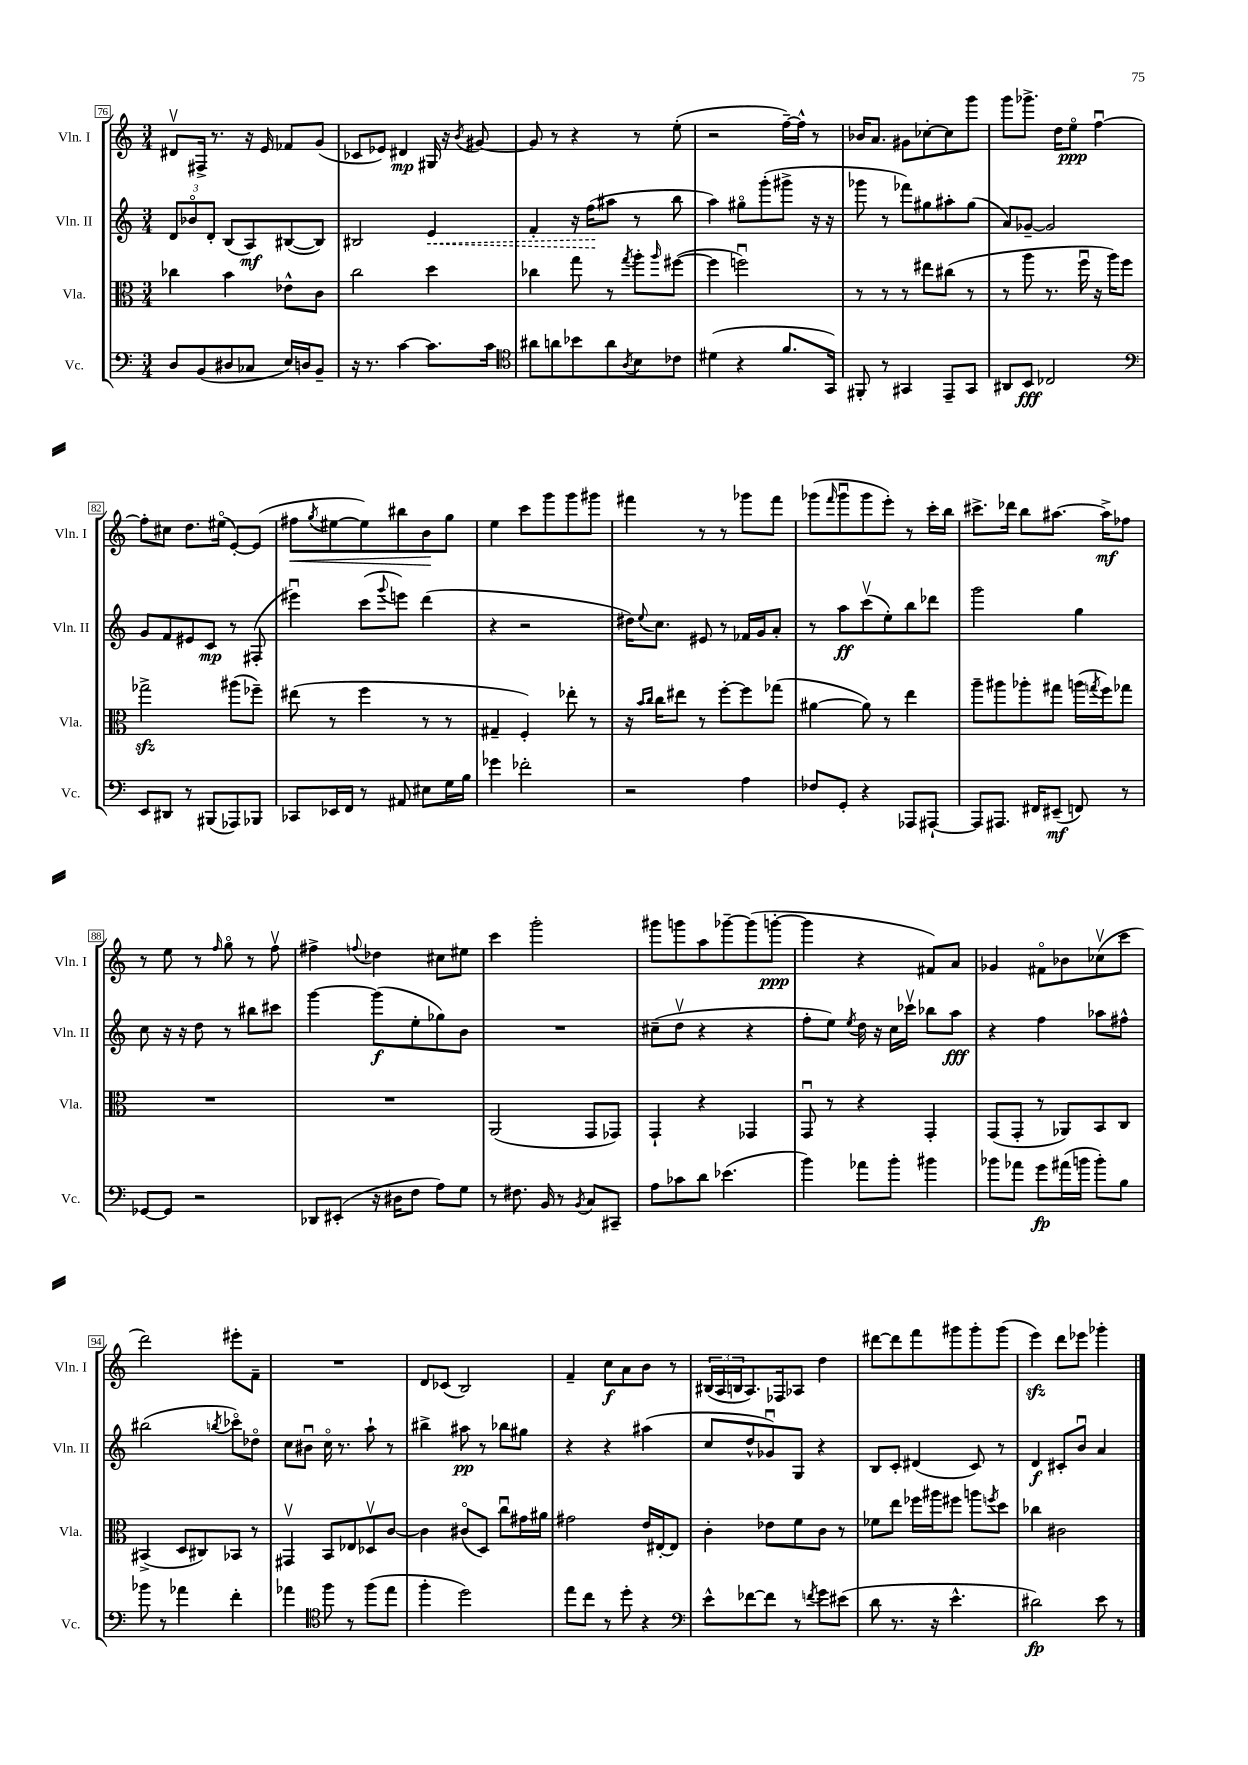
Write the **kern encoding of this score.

**kern	**kern	**kern	**kern
*staff4	*staff3	*staff2	*staff1
*clefF4	*clefC3	*clefG2	*clefG2
*k[]	*k[]	*k[]	*k[]
*M3/4	*M3/4	*M3/4	*M3/4
8D	4cc-	12d	8d#v
.	.	12b-o	.
(8BB	.	.	16F#^
.	.	12d'	.
.	.	.	8.r
8D#	4b	(8B	.
8C-	.	8A)	16r
.	.	.	16e
16E)	8e-^^	([8B#	8f-
16D	.	.	.
8BB~	8c	8B#])	(8g
=	=	=	=
16r	2cc	2B#	8c-
8.r	.	.	.
.	.	.	8e-)
[4c	.	.	4d#
8.c]	4dd	4e	16G#
.	.	.	16r
.	.	.	8qb
.	.	.	[8g#
16c	.	.	.
=	=	=	=
*clefC4	*	*	*
8a#	4cc-	4f'	8g#]
8a	.	.	8r
8b-	8gg	16r	4r
.	.	(16ff	.
8a	8r	8aa#	.
8qA	8qgg	.	.
8B	8aa'	8r	8r
.	16qqaa	.	.
8c-	([8ff#	8bb	(8ee'
=	=	=	=
(4d#	4ff#]	4aa)	2r
4r	2ffu)	8gg#o	.
.	.	(8ggg'	.
8.f	.	8ggg#^	[16ff~)
.	.	.	16ff^^]
.	.	16r	8r
16GG)	.	16r	.
=	=	=	=
8FF#'	8r	8ggg-	16b-
.	.	.	8.a
8r	8r	8r	.
4GG#	8r	8fff-)	8g#
.	8ee#	8gg#	[8cc-'
8EE~	(8cc#	8aa#'	8cc-]
8GG#	8r	(8gg#	8ggg
=	=	=	=
8AA#	8r	8a)	8ggg
8BB	8aa	[8g-~	8.ggg-^
2C-	8.r	2g-]	.
.	.	.	16dd
.	.	.	8eeo
.	16ffu	.	.
.	16r	.	[4ffu
.	16aa)	.	.
.	8ff	.	.
=	=	=	=
*clefF4	*	*	*
8EE	2gg-^	8g	8ff']
8DD#	.	8f	8cc#
8r	.	8e#	8.dd
(8BBB#	.	8c	.
.	.	.	(16ee#o
8AAA-)	(8aa#	8r	[8e')
8BBB-	8ff-~)	(8F#'	(8e]
=	=	=	=
8CC-	(8ee#	4eee#u)	8ff#
.	.	.	8qgg
16EE-	8r	.	[8ee#
16FF	.	.	.
8r	4ff	(8ccc	8ee#])
.	.	8qqggg	.
8AA#	.	8eee)	8bb#
8E#	8r	(4ddd	8b
16G	8r	.	8gg
16B	.	.	.
=	=	=	=
4g-	4G#~	4r	4ee
2f-'	4F')	2r	8ccc
.	.	.	8ggg
.	8ee-'	.	8ggg
.	8r	.	8ggg#
=	=	=	=
2r	16r	16dd#)	4fff#
.	16qqb	.	.
.	16qqcc	8qqee	.
.	16cc	8.cc	.
.	8ee#	.	.
.	8r	8e#	8r
.	[8ff'	8r	8r
4A	8ff]	16f-	8ggg-
.	.	16g	.
.	(8gg-	8a'	8fff#
=	=	=	=
8F-	[4a#	8r	(8ggg-
.	.	.	16qqfff
8GG'	.	8aa	8ggg-u
4r	8a#])	(8cccv	8ggg-
.	8r	8ee')	8eee')
8AAA-	4ee	8bb	8r
[8AAA#`	.	8ddd-	16ccc'
.	.	.	16bb
=	=	=	=
8AAA#]	8aa~	2ggg	8.ccc#^
8.AAA#	8aa#	.	.
.	.	.	16ddd-
.	8aa-'	.	8bb
16FF#	.	.	.
(8EE#~	8gg#	.	[8.aa#
8FF)	(16aa	4gg	.
.	8qgg	.	.
.	16ff)	.	16aa#^]
8r	8gg-	.	8ff-
=	=	=	=
[8GG-	2.r	8cc	8r
8GG-]	.	16r	8ee
.	.	16r	.
2r	.	8dd	8r
.	.	.	16qqff
.	.	8r	8ggo
.	.	8bb#	8r
.	.	8ccc#	8ffv
=	=	=	=
8DD-	2.r	[4ggg	4ff#^
(8EE#'	.	.	.
.	.	.	8qqff
16r	.	(8ggg]	4dd-
16D#	.	.	.
8F	.	8ee'	.
8A)	.	8gg-)	8cc#
8G	.	8b	8ee#
=	=	=	=
8r	(2AA	2.r	4ccc
8.F#	.	.	.
.	.	.	2ggg'
16BB	.	.	.
8r	.	.	.
8qBB	.	.	.
8C	8GG	.	.
8CC#~	8GG-)	.	.
=	=	=	=
8A	4GG`	(8cc#~	8ggg#
8c-	.	8ddv	8ggg
8d	4r	4r	8aa
(4.e-	.	.	[8ggg-~
.	4GG-	4r	(8ggg-]
.	.	.	[8ggg'
=	=	=	=
4b)	8GGu	8ff'	4ggg]
.	8r	8ee)	.
.	.	8qee	.
8a-	4r	16dd	4r
.	.	16r	.
8b'	.	16cc	.
.	.	16ccc-v	.
4b#	4GG'	8bb-	8f#)
.	.	8aa	8a
=	=	=	=
8b-	(8GG	4r	4g-
8a-	8GG'	.	.
8g	8r	4ff	8f#o
(16a#	8AA-)	.	8b-
16b	.	.	.
8b')	8BB	8aa-	(8cc-v
8B	8C	8ff#^^	8ccc
=	=	=	=
8b-	(4BB#^	(2bb#	2ddd)
8r	.	.	.
4a-	8D	.	.
.	8C#)	.	.
.	.	8qbb	.
4f'	8BB-	8ccc-o)	8eee#'
.	8r	8dd-o	8f~
=	=	=	=
4a-	4GG#v	8cc	2.r
.	.	8b#u	.
*clefC4	*	*	*
8ff	8BB	16cco	.
.	.	8.r	.
8r	8E-	.	.
(8ff	8D-v	8aa`	.
8ee	[8c	8r	.
=	=	=	=
4ff'	4c]	4bb#^	8d
.	.	.	(8c-
2dd)	(8c#o	8aa#	2B)
.	8D)	8r	.
.	8ccu	8bb-	.
.	16g#	8gg#	.
.	16a#	.	.
=	=	=	=
8ee	2g#	4r	4f~
8cc	.	.	.
8r	.	4r	8cc
8dd'	.	.	8a
4r	16e	(4aa#	8b
.	[16E#'	.	.
.	8E#]	.	8r
=	=	=	=
*clefF4	*	*	*
8e^^	4c'	8cc	(24B#
.	.	.	24A
.	.	.	24B
[8f-	.	8dd^^	8.A)
8f-]	8e-	8g-u)	.
.	.	.	16F-
8r	8f	8G	8A-
8qf	.	.	.
8g	8c	4r	4dd
(8e#	8r	.	.
=	=	=	=
8d	8f-	8B	[8ddd#
8.r	8ee	8c'	8ddd#]
.	16ff-	(4d#	8fff
16r	16aa#	.	.
4.e^^	8ff#	.	8ggg#
.	8aa	8c)	8ggg#'
.	8qff	.	.
.	8dd	8r	(8ggg#
=	=	=	=
2d#)	4cc-	4d	4eee)
.	2c#	8c#'	8ddd
.	.	8bu	8eee-
8e	.	4a	4ggg-'
8r	.	.	.
==	==	==	==
*-	*-	*-	*-
